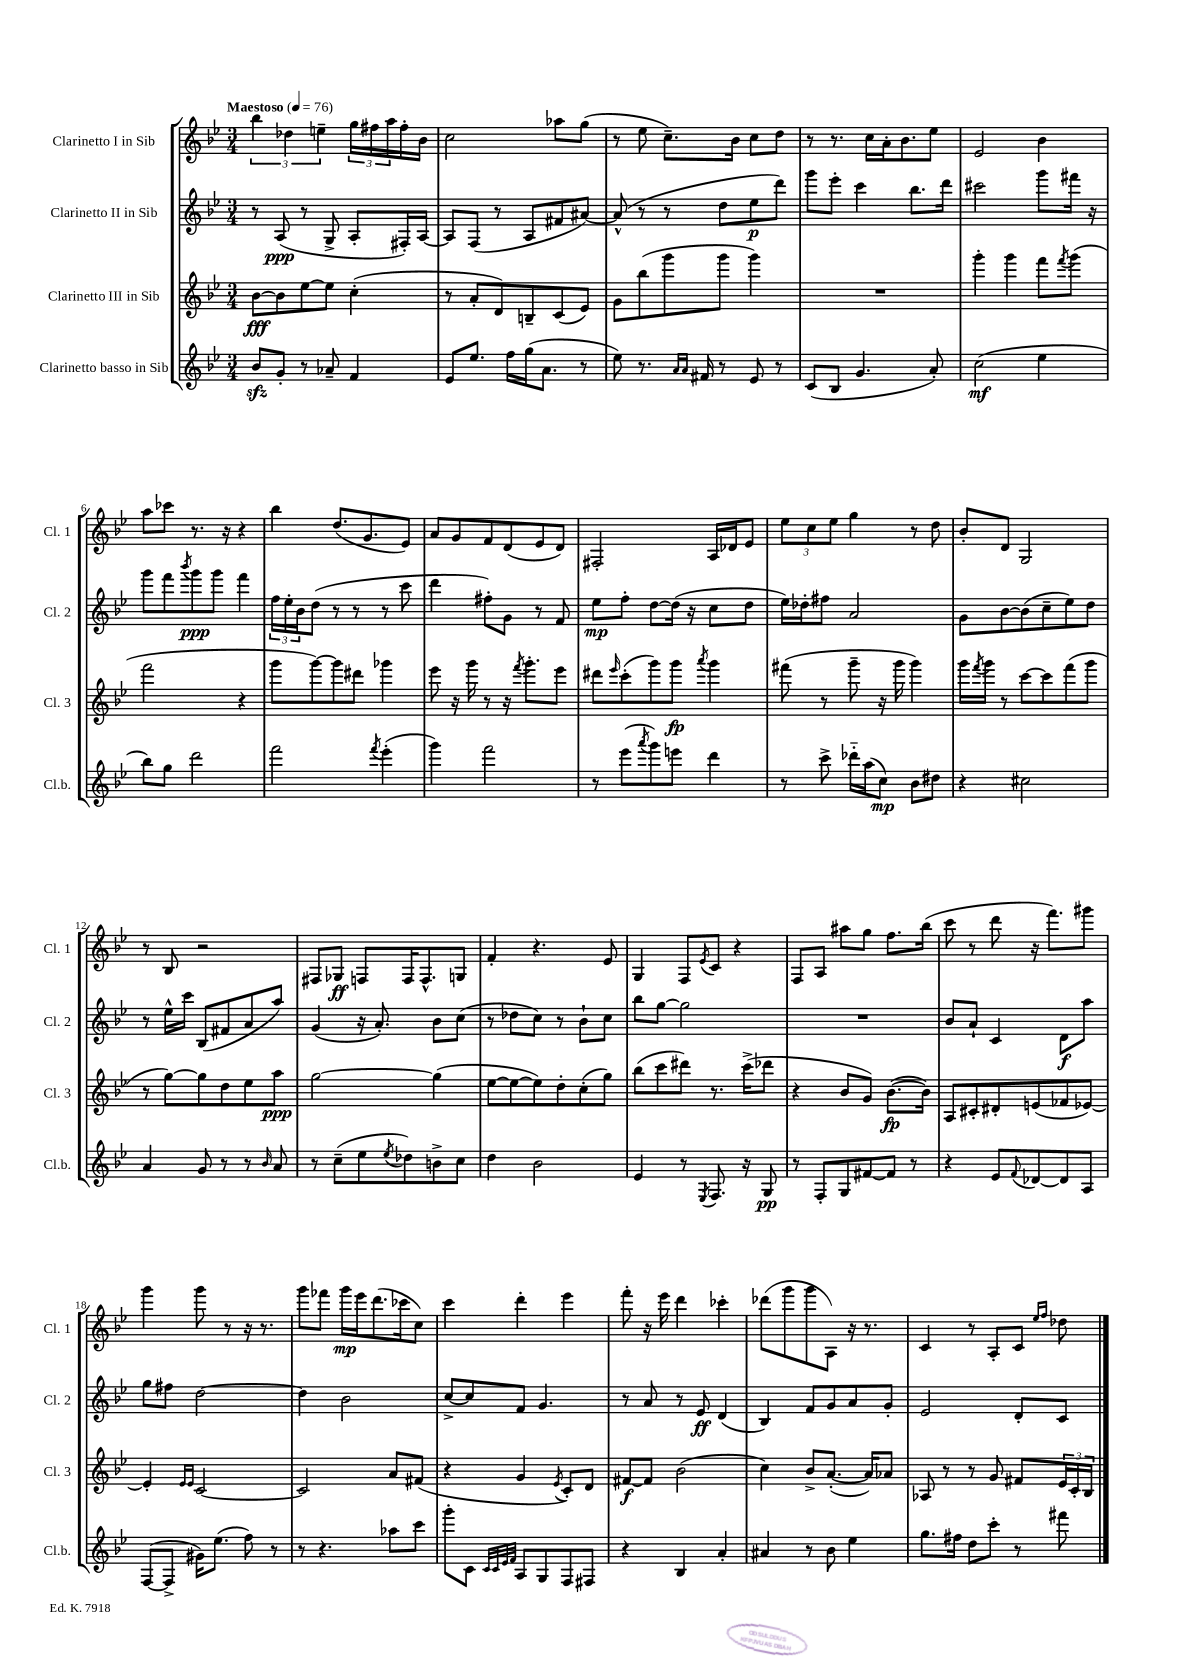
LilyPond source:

<<
\new StaffGroup <<
\new Staff = "s0" \with { instrumentName = "Clarinetto I in Sib" shortInstrumentName = "Cl. 1" } {
    \clef treble \key bes \major \numericTimeSignature \time 3/4 \tempo "Maestoso" 4 = 76
    \tuplet 3/2 { bes''4 des''4 e''4-- } \tuplet 3/2 { g''16 fis''16 a''16 } fis''16-. bes'16 |
    c''2 aes''8 g''8( |
    r8 ees''8 c''8.--) bes'16 c''8 d''8 |
    r8 r8. c''16 a'16-. bes'8. ees''8 |
    ees'2 bes'4 |
    a''8 ces'''8 r8. r16 r4 |
    bes''4 d''8.( g'8. ees'8) |
    a'8 g'8 f'8 d'8( ees'8 d'8) |
    fis2-. a16 des'16 ees'8 |
    \tuplet 3/2 { ees''8 c''8 ees''8 } g''4 r8 d''8 |
    bes'8-. d'8 g2 |
    r8 bes8 r2 |
    fis8 ges8\ff f8 f16 f8.-^ g8 |
    f'4-. r4. ees'8 |
    g4 f8 \acciaccatura { ees'8 } c'8 r4 |
    f8 a8 ais''8 g''8 f''8. bes''16( |
    c'''8 r8 d'''8 r16 f'''8.) gis'''8 |
    g'''4 g'''8 r8 r16 r8. |
    g'''8 fes'''8 g'''16\mp ees'''16 d'''8.( ces'''16 c''8) |
    c'''4 d'''4-. ees'''4 |
    f'''8-. r16 ees'''16 d'''4 ces'''4-. |
    des'''8( g'''8 g'''8 a8) r16 r8. |
    c'4 r8 a8-. c'8 \grace { ees''16 f''16 } des''8 \bar "|." |
}
\new Staff = "s1" \with { instrumentName = "Clarinetto II in Sib" shortInstrumentName = "Cl. 2" } {
    \clef treble \key bes \major \numericTimeSignature \time 3/4
    r8 a8\ppp( r8 g8-> a8-. fis16-.) a16~ |
    a8 f8( r8 a8 fis'8 ais'8~) |
    ais'8-^( r8 r8 d''8 ees''8\p d'''8) |
    g'''8 ees'''8-. c'''4 bes''8. d'''16 |
    cis'''2 g'''8 fis'''16 r16 |
    g'''8 f'''8 \acciaccatura { bes'''8 } g'''8\ppp g'''8 f'''4 |
    \tuplet 3/2 { f''16 ees''16-. bes'16 } d''8( r8 r8 r8 c'''8 |
    d'''4 fis''8-.) g'8 r8 f'8 |
    ees''8\mp f''8-. d''8~ d''16( r16 c''8 d''8 |
    ees''16) des''16-. fis''8 a'2 |
    g'8 bes'8~ bes'8( c''8-- ees''8) d''8 |
    r8 ees''16-^ c'''16 bes8( fis'8 a'8 a''8) |
    g'4( r16 a'8.-.) bes'8 c''8( |
    r8 des''8 c''8) r8 bes'8-! c''8 |
    bes''8 g''8~ g''2 |
    R2. |
    bes'8 a'8-! c'4 d'8\f a''8 |
    g''8 fis''8 d''2~ |
    d''4 bes'2 |
    c''8~-> c''8 f'8 g'4. |
    r8 a'8 r8 ees'8\ff d'4( |
    bes4) f'8 g'8 a'8 g'8-. |
    ees'2 d'8-. c'8 \bar "|." |
}
\new Staff = "s2" \with { instrumentName = "Clarinetto III in Sib" shortInstrumentName = "Cl. 3" } {
    \clef treble \key bes \major \numericTimeSignature \time 3/4
    bes'8~\fff bes'8 ees''8~ ees''8 c''4-.( |
    r8 a'8-. d'8) b8-- c'8( ees'8) |
    g'8 bes''8( g'''8 g'''8 g'''4) |
    R2. |
    g'''4-. g'''4 f'''8 \acciaccatura { f'''8 } g'''8( |
    f'''2 r4 |
    g'''8 g'''8~) g'''8 dis'''8 ges'''4 |
    ees'''8 r16 g'''16 r8 r16 \acciaccatura { f'''8 } g'''8.-. ees'''8 |
    dis'''8 \grace { ees'''16 } c'''8-.( g'''8) g'''8\fp \acciaccatura { a'''8 } g'''4 |
    fis'''8( r8 g'''8-- r16 g'''16 g'''4) |
    g'''16 \acciaccatura { f'''8 } g'''16 r8 c'''8~ c'''8 f'''8( g'''8 |
    r8 g''8~) g''8 d''8 ees''8 a''8\ppp |
    g''2~ g''4( |
    ees''8~ ees''8~ ees''8) d''8-. c''8-.( g''8) |
    bes''8( c'''8 dis'''8) r8. c'''16->( des'''8 |
    r4 bes'8 g'8) bes'8.~\fp( bes'16) |
    a8 cis'8-. dis'8-. e'8( fes'8 ees'8~) |
    ees'4-. \grace { ees'16 ees'16 } c'2~ |
    c'2 a'8 fis'8( |
    r4 g'4 \acciaccatura { ees'8 } c'8-.) d'8 |
    fis'8~\f fis'8 bes'2( |
    c''4) bes'8-> a'8.~-.( a'16) aes'8 |
    aes8 r8 r8 g'8 fis'8 \tuplet 3/2 { ees'16 c'16-. bes16 } \bar "|." |
}
\new Staff = "s3" \with { instrumentName = "Clarinetto basso in Sib" shortInstrumentName = "Cl.b." } {
    \clef treble \key bes \major \numericTimeSignature \time 3/4
    bes'8\sfz g'8-. r8 aes'8-- f'4 |
    ees'8 ees''8. f''16 g''16( a'8. r8 |
    ees''8) r8. \grace { a'16 a'16 } fis'16 r8 ees'8 r8 |
    c'8( bes8 g'4. a'8-.) |
    c''2\mf( ees''4 |
    bes''8) g''8 d'''2 |
    f'''2 \acciaccatura { f'''8 } ees'''4-.( |
    g'''4) f'''2 |
    r8 ees'''8( \acciaccatura { a'''8 } g'''8) e'''8 d'''4 |
    r8 c'''8-> des'''16-_ a''16( c''8\mp) bes'8 dis''8 |
    r4 cis''2 |
    a'4 g'8 r8 r8 \grace { bes'16 } a'8 |
    r8 c''8--( ees''8 \acciaccatura { ees''8 } des''8) b'8-> c''8 |
    d''4 bes'2 |
    ees'4 r8 \acciaccatura { ees8 } f8. r16 g8\pp |
    r8 f8-. g8 fis'8~ fis'8 r8 |
    r4 ees'8 \appoggiatura { f'8 } des'8~ des'8 a8 |
    f8~( f8-> gis'16) ees''8.( f''8) r8 |
    r8 r4. aes''8 c'''8 |
    g'''8-. c'8 \grace { c'32 c'32 ees'32 f'32 } a8 g8 f8 fis8 |
    r4 bes4 a'4-. |
    ais'4 r8 bes'8 ees''4 |
    g''8. fis''16 d''8 c'''8-. r8 fis'''8 \bar "|." |
}
>>
>>
